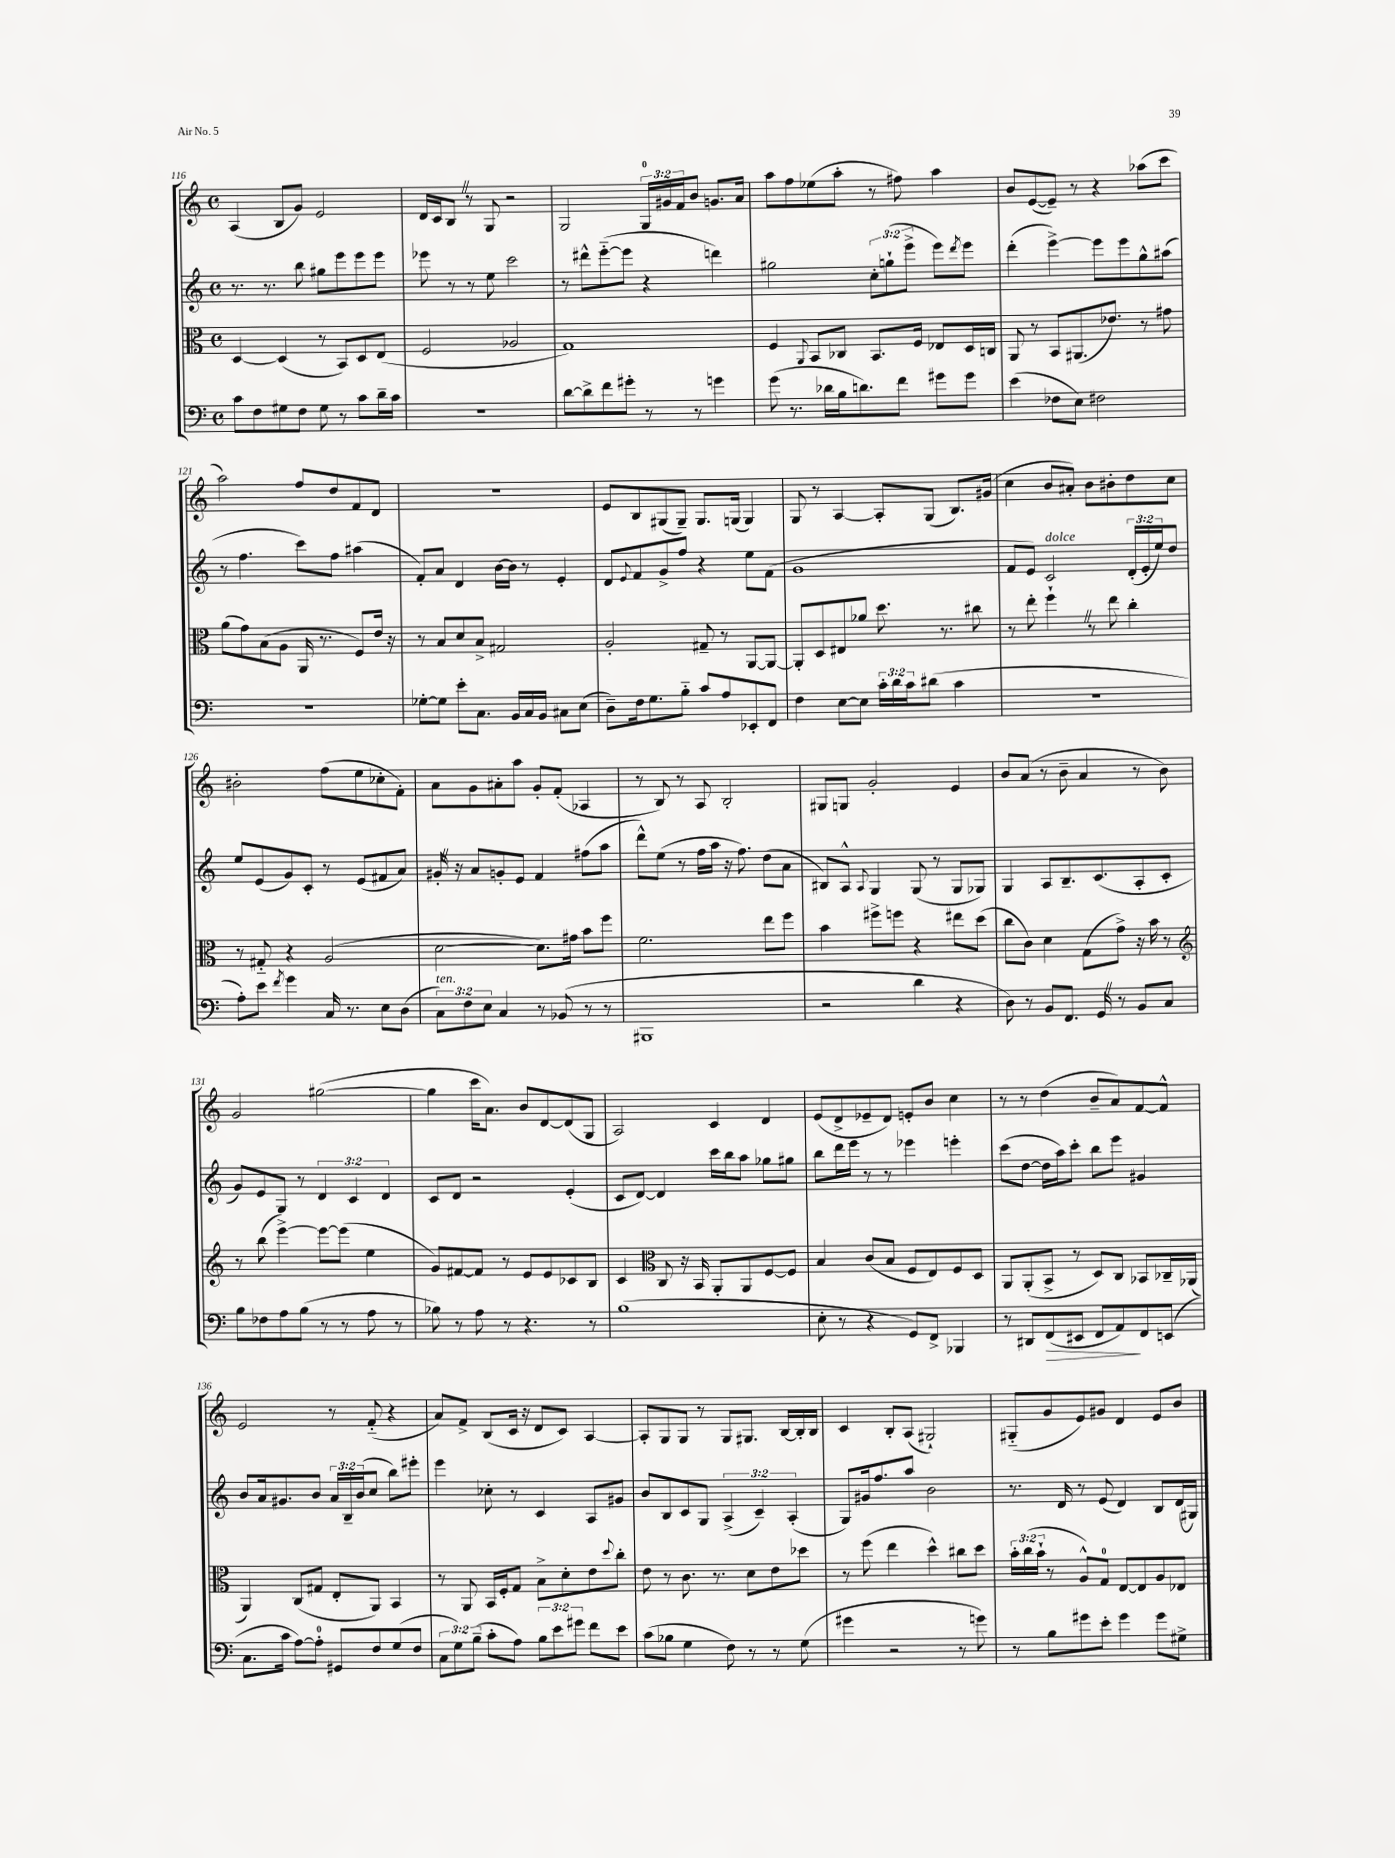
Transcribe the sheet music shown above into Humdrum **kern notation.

**kern	**kern	**kern	**kern
*staff4	*staff3	*staff2	*staff1
*clefF4	*clefC3	*clefG2	*clefG2
*k[]	*k[]	*k[]	*k[]
*M4/4	*M4/4	*M4/4	*M4/4
*met(c)	*met(c)	*met(c)	*met(c)
8c\L	[4D/	8.r	(4A/
8F\	.	.	.
.	.	8.r	.
8G#\	(4D/]	.	8B/L
8F\J	.	8bb\	8g/J)
8G#\	8r	8gg#\L	2e/
8r	8BB/L)	8eee\	.
8c\L	8D/	8eee\	.
16d~\L	(8E/J	8eee\J	.
16c\JJ	.	.	.
=	=	=	=
1r	2F/	8eee-\	16d/LL
.	.	.	16c/J
.	.	8r	8B/J
.	.	8r	8r
.	.	8ee\	8G/
.	2A-/	2ccc\	2r
=	=	=	=
[8d\L	1G)	8r	2G/
8d^\]	.	8ddd#^^\L	.
8f\	.	([8eee'~\	.
8g#'\J	.	8eee\]J	.
8r	.	4r	24G/LL
.	.	.	24g#/
.	.	.	24f/J
8r	.	.	8b/J
4g\	.	4ddd\)	8.g/L
.	.	.	16a/Jk
=	=	=	=
(8g\	4F/	2gg#\	8aa\L
8.r	.	.	8ff\
.	8qqAA/	.	.
.	8BB/L	.	(8ee-\
16d-\LL	.	.	.
16B\J	8C-/J	.	8aa'\J
8.d\)	.	.	.
.	8.BB/L	12cc'\L	8r
.	.	(12gg`\	.
8f\J	.	.	8ff#\)
.	.	12eee^\J	.
.	16F/Jk	.	.
8g#\L	8E-/L	8eee\L)	4aa\
.	.	8qddd/	.
8g#\J	16D/L	8eee\J	.
.	16C/JJ	.	.
=	=	=	=
(4e\	8AA/	(4ddd'\	8b/L
.	8r	.	([8e/
8F-\L	8BB/L	[4eee^\)	8e~/]J)
8E\J)	(8.AA#/	.	8r
2F#\	.	8eee\]L	4r
.	8.e-/J)	.	.
.	.	8eee\	.
.	8r	8gg^^\	(8aa-\L
.	8g#\	(8aa#\J	8ccc\J
=	=	=	=
1r	(8a\L	8r	2aa\)
.	8g\)	4.ff\	.
.	(8B\	.	.
.	8A\J	.	.
.	16AA/	8ccc\L)	8ff/L
.	8.r	.	.
.	.	8ff\J	8dd/
.	8F/L)	(4aa#\	8f/
.	16e/Jk	.	8d/J
.	16r	.	.
=	=	=	=
[8G-'\L	8r	8f'/L)	1r
8G-\]J	8B/L	8a/J	.
8e'\L	8d/	4d/	.
8.C\J	8B^/J	.	.
.	2G#/	[16b\LL	.
16BB/LL	.	16b\]JJ	.
16C/	.	8r	.
16BB/JJ	.	.	.
8C#\L	.	4e'/	.
(8E\J	.	.	.
=	=	=	=
8D~\L)	2A'/	8d/L	8e/L
.	.	8qqe/	.
16F\k	.	8f/	8B/
8.G\	.	.	.
.	.	8g^/	(8G#/
8B'~\J	.	8ff/J	8G#~/J)
8c/L	8G#~/	4r	8.G#/L
8A/	8r	.	.
.	.	.	(16G/Jk
8EE-'/	[8AA/L	8ee\L	4G/)
8FF/J	8AA/_J	(8f\J	.
=	=	=	=
4F\	8AA'/]L	1g	8G/
.	8D/	.	8r
[8E\L	8E#/	.	[4A/
8E\]J	8a-/J	.	.
24c'\LL	8.dd\	.	8A'/]L
24d\	.	.	.
24c\J	.	.	.
(8d#\J	.	.	(8G/J
.	8.r	.	.
4c\	.	.	8.B/L)
.	8cc#\	.	.
.	.	.	(16g#/Jk
=	=	=	=
1r	8r	8f/L	4cc\
.	8ee'\	8e/J)	.
.	4ff`\	2c/	8b/L
.	.	.	8a#'/J)
.	8r	.	8b\L
.	8ee\	.	8b#'\
.	4cc'\	(24d'/LL	8dd\
.	.	24e'/	.
.	.	24ee/J)	.
.	.	8dd/J	8cc\J
=	=	=	=
8A'\L)	8r	8ee/L	2b#'\
8e\J	8G#'~/	(8e/	.
8qf/	.	.	.
4g\	4r	8g/)	.
.	.	8c'/J	.
16C/	(2A/	8r	(8ff\L
8.r	.	.	.
.	.	(8e/L	8ee\
8E\L	.	8f#/	8cc-'\
(8D\J	.	8a/J)	8f'\J)
=	=	=	=
12C\L)	[2d\	16g#'/	8a\L
.	.	16r	.
12F\	.	.	.
.	.	8a/L	8g\
12E\J	.	.	.
4C/	.	8g'/	8a#'\
.	.	8e/J	8aa\J
8r	8.d\]L)	4f/	8g'/L
(8BB-/	.	.	(8f'/J
.	16g#\Jk	.	.
8r	8b\L	(8ff#\L	4A-/
8r	8ff\J	8aa\J	.
=	=	=	=
1BBB#	2.f\	8ddd^^\L)	8r
.	.	(8ee\J	8B/)
.	.	8r	8r
.	.	16ff\LL	8A/
.	.	16aa\JJ	.
.	.	16r	2B'/
.	.	8.ff\)	.
.	8ee\L	(8dd\L	.
.	8ff\J	8a\J	.
=	=	=	=
2r	4b\	8B#/L)	8G#/L
.	.	8A^^/J	8G/J
.	.	8qqA/	.
.	8ff#^\L	4G/	2g'/
.	8ff\J	.	.
4d\	4r	(8G/	.
.	.	8r	.
4r	8ee#\L	8G/L	4e/
.	(8dd\J	8G-/J)	.
=	=	=	=
8D\)	8cc\L	4G/	8b/L
8r	8c\J)	.	(8a/J
8BB/L	4d\	8A/L	8r
8.FF/J	.	8.B~/	8b~\
.	(8G\L	.	4a/
16GG/	.	(8.c/	.
8r	8g^\J)	.	.
8BB/L	16r	8A'/	8r
.	16b\	.	.
8C/J	8r	8c'/J	8b\)
=	=	=	=
*	*clefG2	*	*
8B\L	8r	8g/L)	2g/
8F-\	(8bb\	8e/	.
8A\	[4eee^\)	8G/J	.
(8B\J	.	8r	.
8r	8eee\_L	6d/	([2gg#\
8r	(8eee\]J	.	.
.	.	6c/	.
8A\	4ee\	.	.
.	.	6d/	.
8r	.	.	.
=	=	=	=
8B-\)	8g/L)	8c/L	4gg#\]
8r	[8f#/	8d/J	.
8A\	8f#/]J	2r	16ccc\LK
.	.	.	8.a\J)
8r	8r	.	.
4.r	8e/L	.	8b/L
.	8e/	.	[8d/
.	8c-/	(4e'/	(8d/]
8r	8B/J	.	8G/J
=	=	=	=
(1B	4c/	8c/L	2A/)
.	.	[8d/J)	.
*	*clefC3	*	*
.	8C/	4d/]	.
.	16r	.	.
.	16BB/	.	.
.	8AA'/L	16ccc\LL	4c/
.	.	16bb\J	.
.	8AA/	8aa\J	.
.	[8F/	8gg-\L	4d/
.	8F/]J	8gg#\J	.
=	=	=	=
8E'\	4B/	8bb\L	(8e/L
8r	.	16ddd\L	8d^/
.	.	16eee\JJ	.
4r	(8c/L	8r	8e-~/
.	8B/J	8r	8d/J)
8GG/L)	8F/L	4eee-\	8e'/L
8FF^/J	8E/)	.	8b/J
4BBB-/	8F/	4eee'\	4cc\
.	8D/J	.	.
=	=	=	=
8r	8AA/L	(8ccc\L	8r
8DD#/L	(8AA'/	[8dd\J	8r
(8FF/	8BB^/J	16dd\]LL	(4dd\
.	.	16aa\J)	.
8EE#/J	8r	8ccc'\J	.
8FF/L	8D/L)	8bb\L	8b~/L
8AA/)	8C/J	8eee\J	8a/)
8FF/	8BB-/L	4g#/	[8f/
(8EE/J	16C-~/L	.	8f^^/]J
.	(16AA-/JJ	.	.
=	=	=	=
8.C\L	4AA/)	8b/L	2e/
.	.	16a/k	.
16c\Jk	.	8.g#/	.
[8A\L)	(8C/L	.	.
8A'\]J	8G#/J	8b/J	.
8GG#/L	8E'/L	24a/LL	8r
.	.	24B~/	.
.	.	(24b/J	.
8F/	8AA/J)	8cc/J	(8f'~/
(8G/	4BB/	8bb\L)	4r
8F/J	.	8eee#'\J	.
=	=	=	=
12C\L	8r	4eee\	8a/L)
12G\)	.	.	.
.	8AA/	.	8f^/J
(12B~\J	.	.	.
8c'\L	16BB/LL	8cc-'\	(8B/L
.	16F'/J	.	.
8A\J)	8G/J	8r	16c/Jk
.	.	.	16r
12B\L	8B^\L	4c/	8d/L
12e\	.	.	.
.	8d'\	.	8c/J)
12g#\J	.	.	.
8f\L	8e\	8A/L	[4A/
.	8qqdd/	.	.
8e\J	8cc'\J	8g#/J	.
=	=	=	=
(8c\L	8e\	8b/L	8A'/]L
8B-\J	8r	8B/	8G/
4G\	8.c\	8c/	8G/J
.	.	8G/J	8r
.	8.r	.	.
8F\)	.	(6A^/	8G/L
8r	8d\L	.	8.G#/J
.	.	6c~/)	.
8r	8e\	.	.
.	.	.	[16B/LL
.	.	(6A'/	.
(8G\	8dd-\J	.	16B'/]
.	.	.	16B/JJ
=	=	=	=
4g#\	8r	8G/L)	4c/
.	(8ff\	16g#/k	.
.	.	8.ff/	.
2r	4ee\	.	8B'/L
.	.	8aa/J	(8A/J
.	4dd^^\)	2b\	2G#`/)
8r	8cc#\L	.	.
8g\)	8dd\J	.	.
=	=	=	=
8r	24b'\LL	8.r	(8G#'~/L
.	(24cc\	.	.
.	24b`\JJ	.	.
8B\L	8r	.	8g/
.	.	16d/	.
8g#\	8A^^/L)	8r	8e/)
8e'\J	8G/J	(8e/	8g#/J
4g#\	[8E/L	4d/)	4d/
.	8E/]	.	.
8g#\L	8A/	8B/L	8e/L
8G#^\J	8E-/J	(16d/L	8b/J
.	.	16G#/JJ)	.
==	==	==	==
*-	*-	*-	*-
